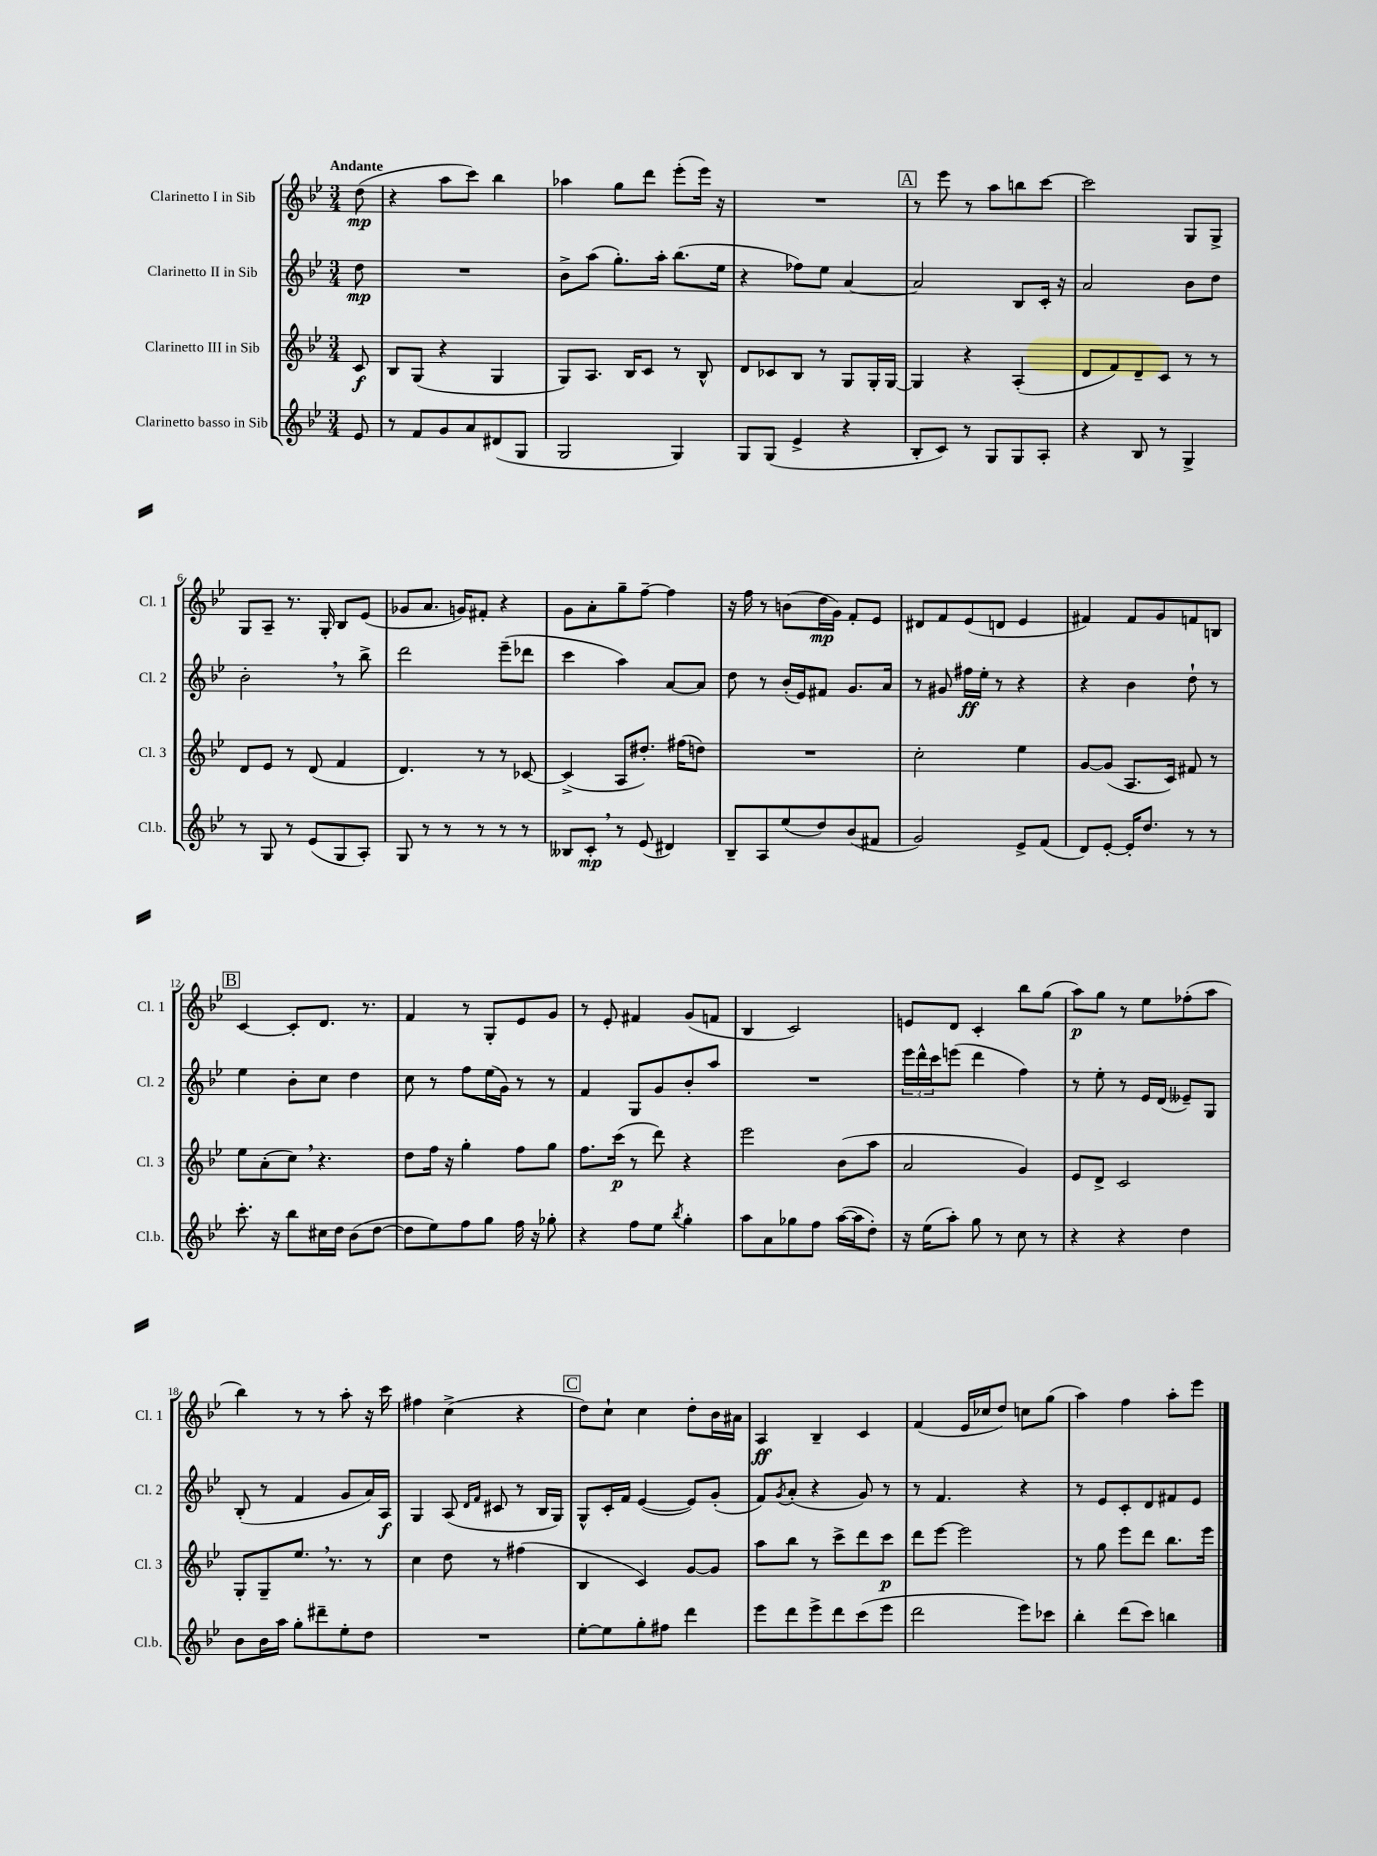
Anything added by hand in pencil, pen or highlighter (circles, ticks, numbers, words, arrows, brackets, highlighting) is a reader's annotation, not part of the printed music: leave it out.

**kern	**kern	**kern	**kern
*staff4	*staff3	*staff2	*staff1
*clefG2	*clefG2	*clefG2	*clefG2
*k[b-e-]	*k[b-e-]	*k[b-e-]	*k[b-e-]
*M3/4	*M3/4	*M3/4	*M3/4
8e-	8c	8dd	(8dd
=	=	=	=
8r	8B-	2.r	4r
8f	(8G	.	.
8g	4r	.	8aa
8a	.	.	8ccc)
(8d#	4G	.	4bb-
8G	.	.	.
=	=	=	=
2G	8G)	8b-^	4aa-
.	8.A	(8aa	.
.	.	8.gg')	8gg
.	16B-	.	.
.	8c	.	8ddd
.	.	16aa'	.
4G)	8r	(8.bb-	(8eee-'
.	8B-^^	.	16eee-)
.	.	16ee-	16r
=	=	=	=
8G	8d	4r	2.r
(8G	8c-	.	.
4e-^	8B-	8ff-)	.
.	8r	8ee-	.
4r	8G	[4a	.
.	16G'	.	.
.	[16G	.	.
=	=	=	=
8B-'	4G]	2a]	8r
8c)	.	.	8eee-
8r	4r	.	8r
8G	.	.	8aa
8G	(4A'	8B-	8bb
8A'	.	16c'	[8ccc
.	.	16r	.
=	=	=	=
4r	8d	2a	2ccc]
.	8f)	.	.
8B-	8d~	.	.
8r	8c	.	.
4G^	8r	8b-	8G
.	8r	8dd	8G^
=	=	=	=
8r	8d	2b-'	8G
8G	8e-	.	8A~
8r	8r	.	8.r
(8e-	(8d	.	.
.	.	.	16G'
8G	4f	8r	8B-
8A')	.	8bb-^	(8e-
=	=	=	=
8G	4.d)	2ddd	8g-
8r	.	.	8.a
8r	.	.	.
.	.	.	16g)
8r	8r	.	8f#'
8r	8r	(8eee-~	4r
8r	[8c-	8ddd-	.
=	=	=	=
8B--	(4c-^]	4ccc	8g
8c'	.	.	8a'
8r	8A	4aa)	8gg~
(8e-	8.dd#')	.	[8ff~
4d#)	.	[8a	4ff]
.	(16ff#	.	.
.	8dd)	8a]	.
=	=	=	=
8B-~	2.r	8dd	16r
.	.	.	16ff
8A	.	8r	8r
(8ee-	.	(16b-'	(8b
.	.	16e-)	.
8dd)	.	8f#	16dd
.	.	.	16g)
(8b-	.	8.g	8f'
8f#	.	.	8e-
.	.	16a	.
=	=	=	=
2g)	2cc'	8r	8d#
.	.	8g#	8f
.	.	16ff#	(8e-
.	.	16ee-'	.
.	.	8r	8d
8e-^	4ee-	4r	4e-
(8f	.	.	.
=	=	=	=
8d)	[8g	4r	4f#)
[8e-'	(8g]	.	.
16e-']	8.A	4b-	8f#
8.dd	.	.	.
.	.	.	8g
.	16c)	.	.
8r	8f#	8dd`	8f
8r	8r	8r	8B
=	=	=	=
8.ccc'	8ee-	4ee-	[4c
.	(8a'	.	.
16r	.	.	.
8bb-	8cc)	8b-'	8c']
16cc#	4.r	8cc	8.d
16dd	.	.	.
(8b-	.	4dd	.
.	.	.	8.r
[8dd	.	.	.
=	=	=	=
8dd]	8dd	8cc	4f
8ee-)	16ff	8r	.
.	16r	.	.
8ff	4gg'	8ff	8r
8gg	.	(16ee-	8G'
.	.	16g)	.
16ff	8ff	8r	8e-
16r	.	.	.
8gg-'	8gg	8r	8g
=	=	=	=
4r	8.ff	4f	8r
.	.	.	8e-'
.	(16ccc	.	.
8ff	8r	8G	4f#
8ee-	8ddd)	8g	.
8qbb-	.	.	.
4gg'	4r	8b-'	(8g
.	.	8aa	8f
=	=	=	=
8aa	2eee-	2.r	4B-
8a	.	.	.
8gg-	.	.	2c)
8ff	.	.	.
([16aa	(8b-	.	.
16aa]	.	.	.
8dd')	8aa	.	.
=	=	=	=
16r	2a	24eee-	8e
.	.	24ddd^^	.
(16ee-	.	.	.
.	.	24ccc	.
8aa')	.	(8eee	8d
8gg	.	4ddd	4c'
8r	.	.	.
8cc	4g)	4ff)	8bb-
8r	.	.	(8gg
=	=	=	=
4r	8e-	8r	8aa)
.	8d^	8ee-'	8gg
4r	2c	8r	8r
.	.	16e-	8ee-
.	.	(16d	.
4dd	.	8e--~)	(8ff-'
.	.	8G	8aa
=	=	=	=
8b-	8G'	(8B-'	4bb-)
16b-	8G~	8r	.
16aa	.	.	.
8gg'	8.ee-	4f	8r
8ddd#~	.	.	8r
.	8.r	.	.
8ee-'	.	8g	8aa'
8dd	8r	16a)	16r
.	.	16A	16ccc
=	=	=	=
2.r	4cc	4G	4ff#
.	8dd	(8A	(4cc^
.	.	16qqd	.
.	.	16qqf	.
.	8r	8c#	.
.	(4ff#	8r	4r
.	.	16B-	.
.	.	16G)	.
=	=	=	=
[8ee-'	4B-	8G^^	8dd)
8ee-]	.	16c'	8cc`
.	.	16f	.
8gg'	4c)	([4e-	4cc
8ff#	.	.	.
4ddd	[8g	8e-])	8dd'
.	8g]	(8g'	16b-
.	.	.	16a#
=	=	=	=
8eee-	8aa	8f)	4A
.	.	8qg	.
8ddd	8bb-	(8a'	.
8eee-^	8r	4r	4B-~
8ddd	8ccc^	.	.
(8ccc	8ddd	8g)	4c
8eee-	8ccc	8r	.
=	=	=	=
2ddd	8ddd	8r	(4f
.	[8eee-	4.f	.
.	2eee-]	.	16e-
.	.	.	16cc-
.	.	.	8dd)
8eee-)	.	4r	8cc
8ccc-	.	.	(8gg
=	=	=	=
4bb-'	8r	8r	4aa)
.	8gg	8e-	.
(8ddd	8eee-	8c'	4ff
8ccc)	8ddd	8d	.
4bb	8.bb-	8f#	8aa'
.	.	8e-	8eee-
.	16eee-	.	.
==	==	==	==
*-	*-	*-	*-
